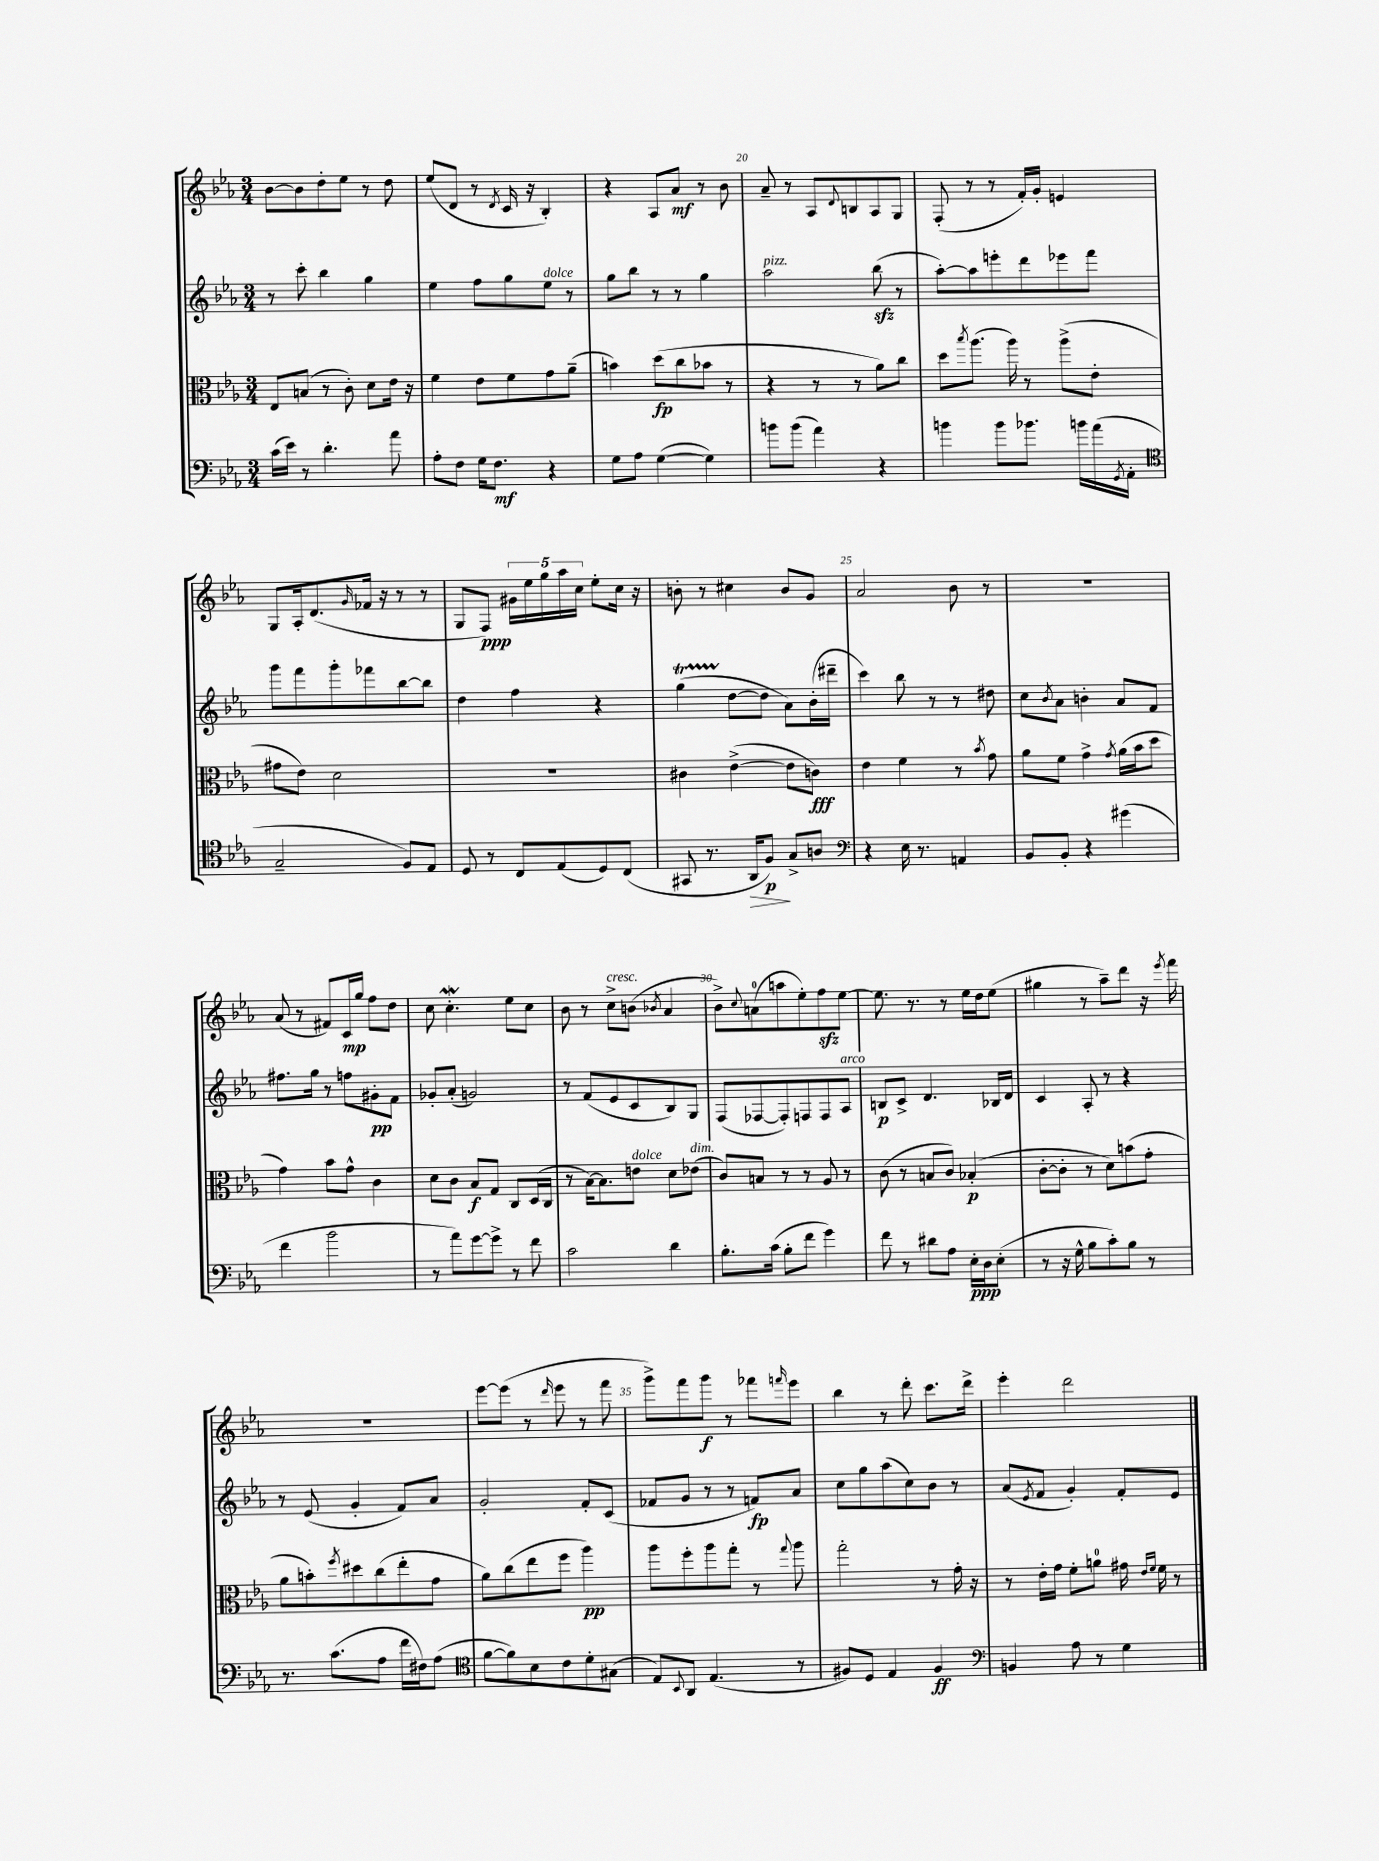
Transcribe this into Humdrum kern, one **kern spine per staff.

**kern	**kern	**kern	**kern
*staff4	*staff3	*staff2	*staff1
*clefF4	*clefC3	*clefG2	*clefG2
*k[b-e-a-]	*k[b-e-a-]	*k[b-e-a-]	*k[b-e-a-]
*M3/4	*M3/4	*M3/4	*M3/4
(16c	8E-	8r	[8b-
16e-)	.	.	.
8r	(8B	8ccc'	8b-]
4.d'	8r	4bb-	8dd'
.	8c')	.	8ee-
.	8d	4gg	8r
8a-	16e-	.	8dd
.	16r	.	.
=	=	=	=
8A-'	4f	4ee-	(8ee-
8F	.	.	8d
16G	8e-	8ff	8r
8.F	.	.	.
.	.	.	8qd
.	8f	8gg	16c
.	.	.	16r
4r	8g	8ee-	4B-')
.	(8a-~	8r	.
=	=	=	=
8G	4b)	8gg	4r
8A-	.	8bb-	.
([4G	(8dd	8r	8A-
.	8cc	8r	8a-
4G])	8b-	4gg	8r
.	8r	.	8b-
=	=	=	=
8b	4r	2aa-	8a-~
(8b	.	.	8r
4a-)	8r	.	8A-
.	.	.	8qqd
.	8r	.	8B
4r	8a-)	(8bb-	8A-
.	8cc	8r	8G
=	=	=	=
4b	8dd	[8aa-')	(8F'
.	8qbb-	.	.
.	(8.aa-	8aa-]	8r
8b	.	8eee'	8r
.	16aa-)	.	.
8.b-	8r	8ddd	16f')
.	.	.	16g'
.	(8aa-^	8eee-	4e
16b	.	.	.
(16a-	8e-'	8fff	.
8qGG	.	.	.
16AA-'	.	.	.
=	=	=	=
*clefC4	*	*	*
2G~	8g#	8ggg	8G
.	8e-)	8fff	16A-'
.	.	.	(8.d
.	2d	8ggg'	.
.	.	.	16qqg
.	.	8fff-	16f-
.	.	.	16r
8F)	.	[8bb-	8r
8E-	.	8bb-]	8r
=	=	=	=
8D	2.r	4dd	8G
8r	.	.	8F)
8C	.	4ff	20g#
.	.	.	20ee-
.	.	.	20gg
(8E-	.	.	.
.	.	.	20aa-
.	.	.	20cc
8D)	.	4r	8ee-'
(8C	.	.	16cc
.	.	.	16r
=	=	=	=
8GG#	4c#	(4gg	8b'
8.r	.	.	8r
.	([4e-^	[8dd	4cc#
16AA-	.	.	.
8F)	.	8dd]	.
8G^	8e-]	8a-)	8b
8A	8c)	(16b-'	8g
.	.	16ddd#~	.
=	=	=	=
*clefF4	*	*	*
4r	4e-	4ccc)	2a-
16E-	4f	8bb-	.
8.r	.	.	.
.	.	8r	.
4AA	8r	8r	8b-
.	8qb-	.	.
.	8g	8dd#	8r
=	=	=	=
8BB-	8a-	8cc	2.r
.	.	8qb-	.
8BB-'	8f	8a-	.
4r	4g^	4b'	.
.	8qg	.	.
(4g#	(16a-	8a-	.
.	16b-	.	.
.	8dd	8f	.
=	=	=	=
4f	4g)	8.ff#	(8a-
.	.	.	8r
.	.	16gg	.
2b-	8b-	8r	8f#)
.	8g^^	8ff	16c
.	.	.	16gg
.	4c	8g#'	8ff
.	.	8f	8dd
=	=	=	=
8r	8d	8g-'	8cc
8a-)	8c	(8a-'	4.cc'
[8g	8B-	2g)	.
8g^]	8G	.	.
8r	8C	.	8ee-
8f	(16D	.	8cc
.	16C	.	.
=	=	=	=
2c	8r	8r	8b-
.	[16B-)	(8f	8r
.	8.B-]	.	.
.	.	8e-	8cc^
.	8e	8c	(8b
.	.	.	8qb-
4d	8d	8B-)	4a-
.	(8e-	8G	.
=	=	=	=
8.B-'	8c)	(8F	8b-^)
.	.	.	8qqcc
.	8B	[8F-	(8a
(16c	.	.	.
8B-'	8r	8F-'])	8aa
8f	8r	8F	8ee-')
4g)	8A-	8F	8ff
.	8r	8A-	[8ee-
=	=	=	=
8f	(8c	8B	8.ee-]
8r	8r	8c^	.
.	.	.	8.r
8d#	8B	4.d	.
8A-	8c)	.	8r
16E-'	(4B-'	.	16ee-
16D	.	.	16dd
(8E-'	.	16B-	(8ee-
.	.	16d	.
=	=	=	=
8r	[8c'	4c	4gg#
16r	8c']	.	.
16G^^	.	.	.
8B-	8r	8A-'	8r
8c')	8d)	8r	8aa-~)
8B-	(8b	4r	8ddd
8r	8g'	.	16r
.	.	.	8qeee-
.	.	.	16fff
=	=	=	=
8.r	8a-	8r	2.r
.	8b')	(8e-	.
(8.c	.	.	.
.	8qff	.	.
.	8dd#	4g'	.
8A-	(8cc	.	.
16f	8ee-'	8f)	.
16F#)	.	.	.
(8A-	8g	8a-	.
=	=	=	=
*clefC4	*	*	*
[8f	8a-)	2g'	[8eee-
8f])	(8cc	.	(8eee-]
8B-	8ee-	.	8r
.	.	.	16qqddd
8c	8ff	.	8eee-
8d'	4aa-)	8f'	8r
(8G#	.	(8c	8fff
=	=	=	=
8E-)	8aa-	8f-	8ggg^)
8qqBB-	.	.	.
8AA-	8ff'	8g	8fff
(4.E-	8aa-	8r	8ggg
.	8gg'	8r	8r
.	8r	8f)	8fff-
.	8qqgg	.	16qqfff
8r	8aa-	8a-	8eee-
=	=	=	=
8F#)	2gg'	8cc	4bb-
8D	.	8gg	.
4E-	.	(8aa-	8r
.	.	8cc)	8ddd'
4F#	8r	8b-	8.ccc
.	16g'	8r	.
.	16r	.	16ddd^
=	=	=	=
*clefF4	*	*	*
4BB	8r	(8a-	4eee-'
.	.	8qe-	.
.	16e-'	8f	.
.	16g	.	.
8A-	8f'	4g')	2ddd
8r	8a	.	.
4G	16g#	8f'	.
.	16qqe-	.	.
.	16qqf	.	.
.	16f	.	.
.	8r	8e-	.
==	==	==	==
*-	*-	*-	*-
